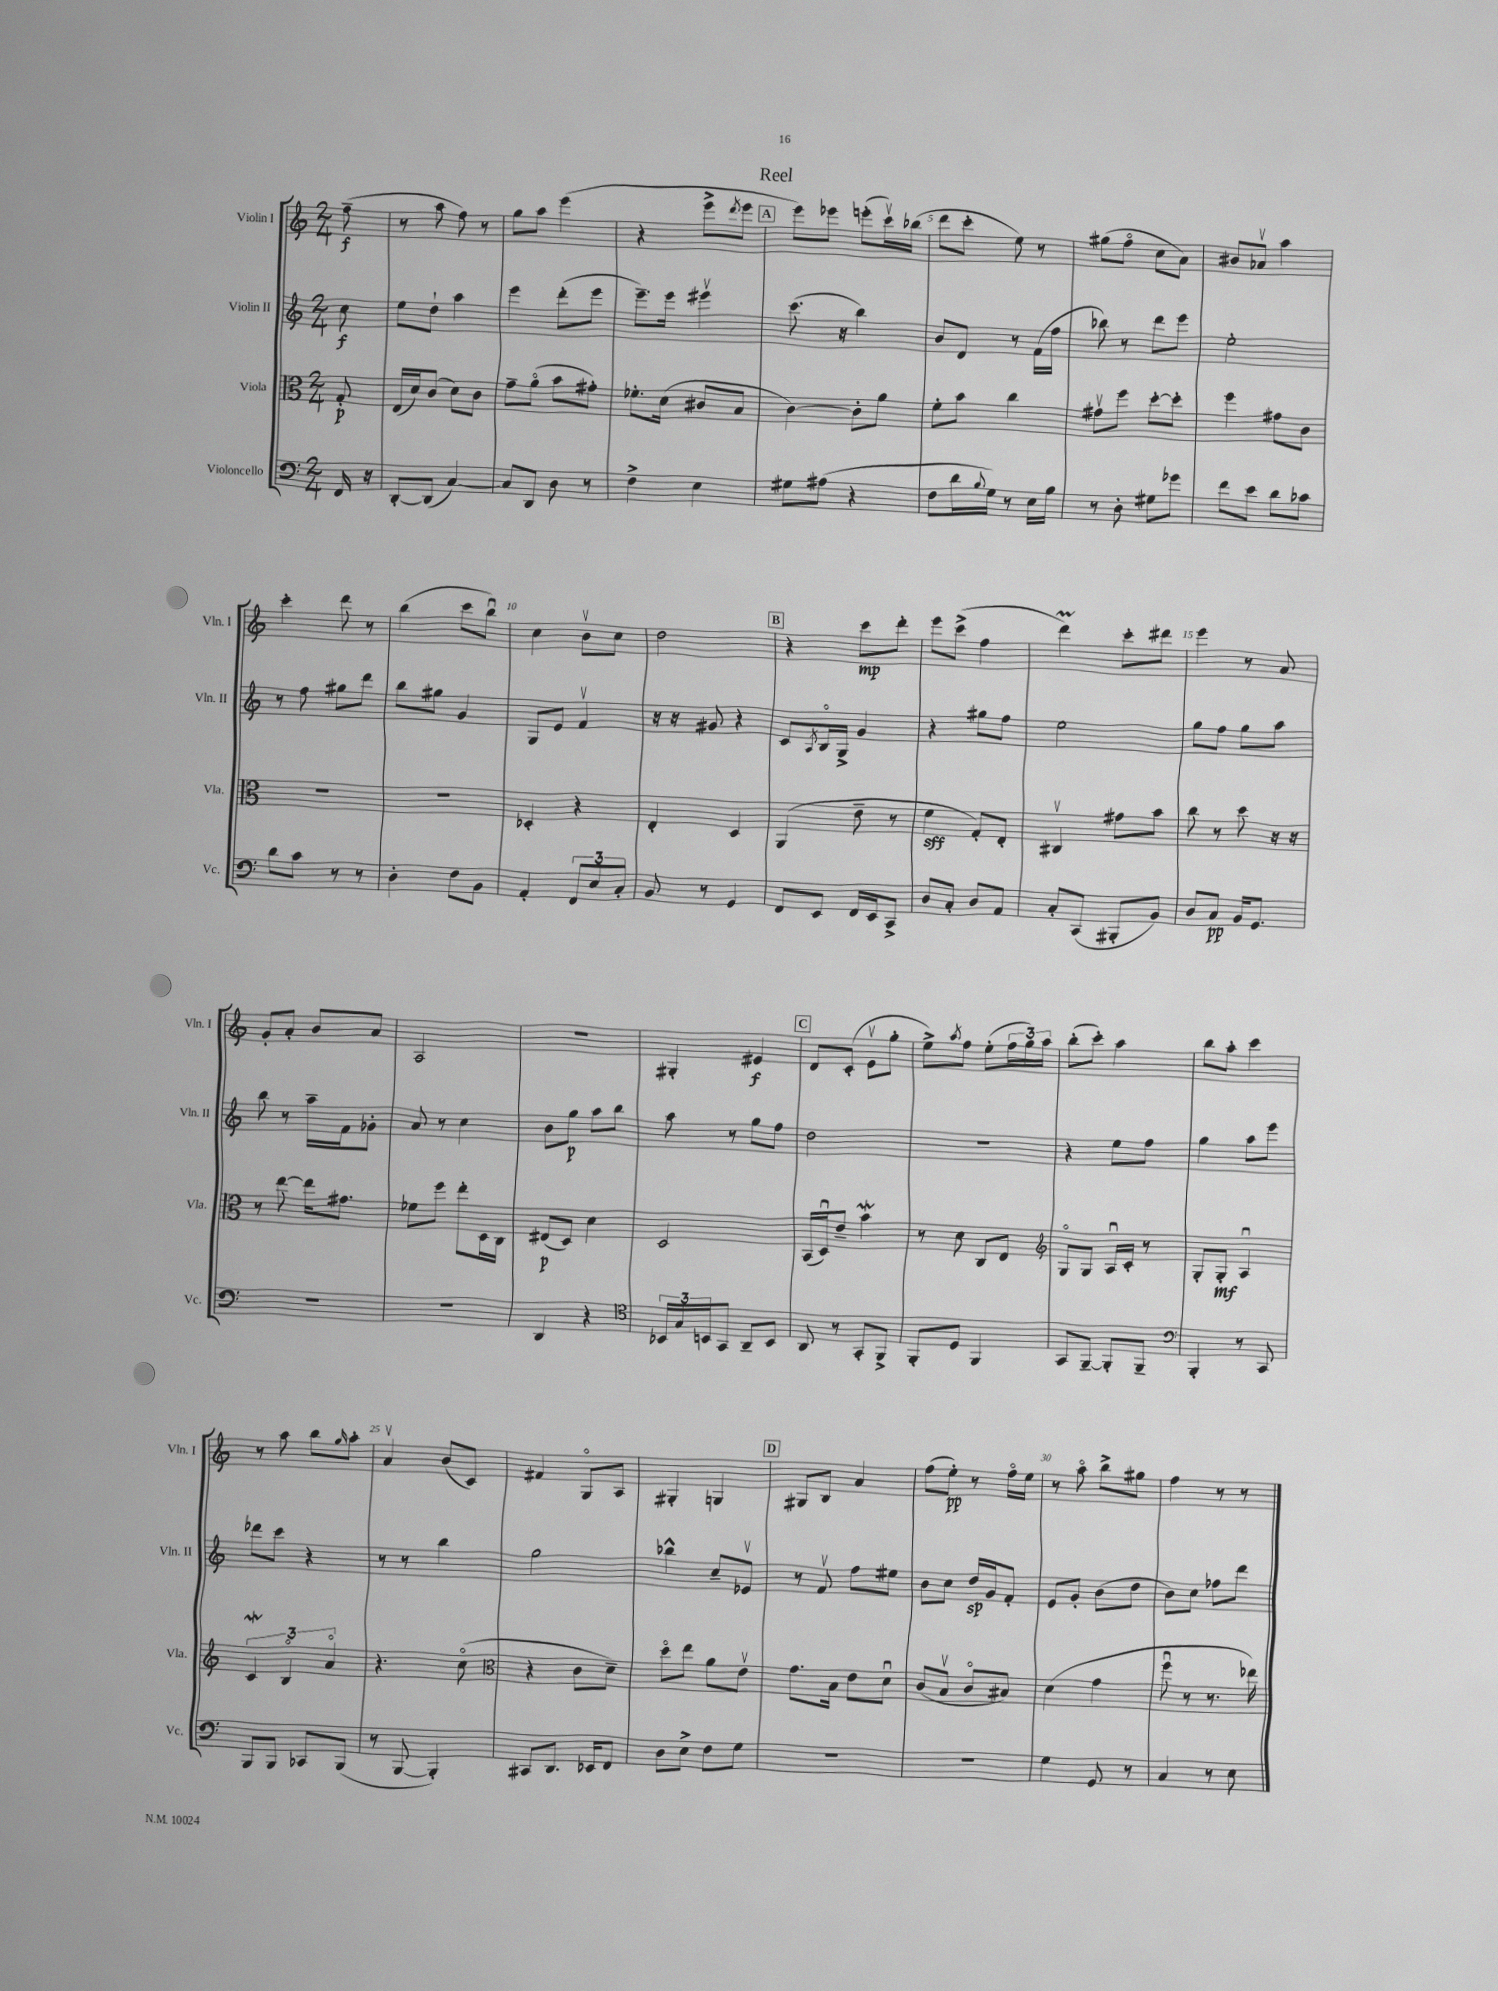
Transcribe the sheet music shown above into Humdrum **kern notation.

**kern	**kern	**kern	**kern
*staff4	*staff3	*staff2	*staff1
*clefF4	*clefC3	*clefG2	*clefG2
*k[]	*k[]	*k[]	*k[]
*M2/4	*M2/4	*M2/4	*M2/4
16FF	8G'	8cc	(8ff~
16r	.	.	.
=	=	=	=
[8DD'	(16E	8ee	8r
.	16d)	.	.
(8DD]	(8c	8dd`	8aa
[4C)	8d)	4aa	8ff)
.	8c	.	8r
=	=	=	=
8C]	8g~	4eee	8gg
8DD	(8ao	.	8aa
8D	8b	(8ddd'	(4eee
8r	8g#')	8eee	.
=	=	=	=
4F^	8.f-'	8.eee~)	4r
.	(16d	16eee	.
4E	8c#	4eee#v	8eee^
.	.	.	8qddd
.	8B	.	8eee
=	=	=	=
8G#	[4c)	(8.ccc	8eee)
(8A#	.	.	8eee-
.	.	16r	.
4r	8c']	4bb)	(8eee'
.	8a	.	16cccv)
.	.	.	(16bb-
=	=	=	=
8F	8f'	8b	8ddd
16d	8b	8d	8ccc'
8qqB	.	.	.
16G)	.	.	.
8r	4cc	8r	8ee)
16E	.	(16f	8r
16B	.	16ff	.
=	=	=	=
8r	8g#v	8bb-)	(8gg#
8D'	8ff	8r	8ffo
8G#	[8dd'	8ddd	8cc
8g-	8dd']	8eee	8a)
=	=	=	=
8f	4ff	2ee'	8b#
8e	.	.	8a-v
8d	8g#	.	4aa
8c-	8c	.	.
=	=	=	=
8d	2r	8r	4ccc'
8c	.	8ff	.
8r	.	8gg#	8ddd
8r	.	8ddd	8r
=	=	=	=
4D'	2r	8bb	(4bb
.	.	8gg#	.
8F	.	4g	8ccc
8BB	.	.	8bbu)
=	=	=	=
4AA'	4D-'	8G	4cc
.	.	8e	.
12FF	4r	4fv	8bv
12E	.	.	.
.	.	.	8cc
12C'	.	.	.
=	=	=	=
8BB	4E'	16r	2dd
.	.	16r	.
8r	.	8g#	.
4GG	4D	4r	.
=	=	=	=
8FF	(4AA	8c	4r
.	.	8qA	.
8EE	.	16Bo	.
.	.	16G^	.
16FF	8e~	4g	8ccc
16EE	.	.	.
8CC^	8r	.	8ddd'
=	=	=	=
8D	4f	4r	8eee
8C'	.	.	(8ccc^
8D	8G')	8gg#	4ff
8AA	8E'	8ff	.
=	=	=	=
8C'	4C#v	2ee	4ddd)
(8CC	.	.	.
8BBB#'	8g#	.	8ccc'
8BB)	8b	.	8ddd#
=	=	=	=
8D	8cc	8gg	4eee
8C	8r	8ff	.
16BB	8dd	8gg	8r
8.GG	.	.	.
.	16r	8aa	8a
.	16r	.	.
=	=	=	=
2r	8r	8bb	8g'
.	[8ee	8r	8a'
.	16ee]	16aa~	8b
.	8.g#	16f	.
.	.	8g-'	8a
=	=	=	=
2r	8f-	8a	2A
.	8ff	8r	.
.	8ee'	4cc	.
.	16D	.	.
.	16C	.	.
=	=	=	=
4DD	(8E#	8b	2r
.	8D)	8gg	.
4r	4d	8aa	.
.	.	8bb	.
=	=	=	=
*clefC4	*	*	*
24BB-	2D	8aa	4G#'
24G	.	.	.
24BB	.	.	.
8GG	.	8r	.
8AA~	.	8gg	4e#
8BB	.	8ff	.
=	=	=	=
8AA	(16BB	2dd	8d
.	16Du)	.	.
8r	8e~	.	(8c'
8GG'	4b	.	8ev
8FF^	.	.	8gg'
=	=	=	=
8FF'	8r	2r	8ee^)
.	.	.	8qaa
8D	8d	.	8ff
4FF	8C	.	(8ee'
.	8E	.	24ff
.	.	.	24gg)
.	.	.	24aa
=	=	=	=
*	*clefG2	*	*
8GG	8Go	4r	(8bb'
[8FF~	8G	.	8ccc')
8FF']	16Au	8ee	4aa
.	16c'	.	.
8FF~	8r	8ff	.
=	=	=	=
*clefF4	*	*	*
4BBB'	8G'	4gg	8bb
.	8G'	.	8aa'
8r	4Au	8aa	4ccc
8CC	.	8eee	.
=	=	=	=
8BBB	6c	8ddd-	8r
8BBB	.	8ccc	8aa
.	6Bo	.	.
8CC-	.	4r	8bb
.	6ao	.	.
.	.	.	16qqgg
(8BBB	.	.	8aa'
=	=	=	=
8r	4.r	8r	4av
[8BBB	.	8r	.
4BBB'])	.	4bb	(8b
.	(8cco	.	8c)
=	=	=	=
*	*clefC3	*	*
8CC#	4r	2gg	4f#
8.DD	.	.	.
.	8c	.	8Go
16EE-	.	.	.
8FF	8d~)	.	8A
=	=	=	=
8D	8ddo	4bb-^^	4G#'
8E^	8ee	.	.
8F	8a	8cc~	4G
8G	8ev	8e-v	.
=	=	=	=
2r	8.g	8r	8G#
.	.	8fv	8B
.	16B	.	.
.	8e	8ff	4a
.	8du	8ee#	.
=	=	=	=
2r	(8c	8b	(8ff
.	8Bv	8cc	8ee')
.	8co	16dd	8r
.	.	16g	.
.	8B#)	8f'	16ffo
.	.	.	16ee
=	=	=	=
4G	(4d	8e	8r
.	.	8g'	8aao
8GG	4g	(8b	8bb^
8r	.	8dd	8gg#
=	=	=	=
4C	8ffu	8b)	4ff
.	8r	8cc	.
8r	8.r	8ff-	8r
8E	.	8ddd	8r
.	16ee-)	.	.
==	==	==	==
*-	*-	*-	*-
